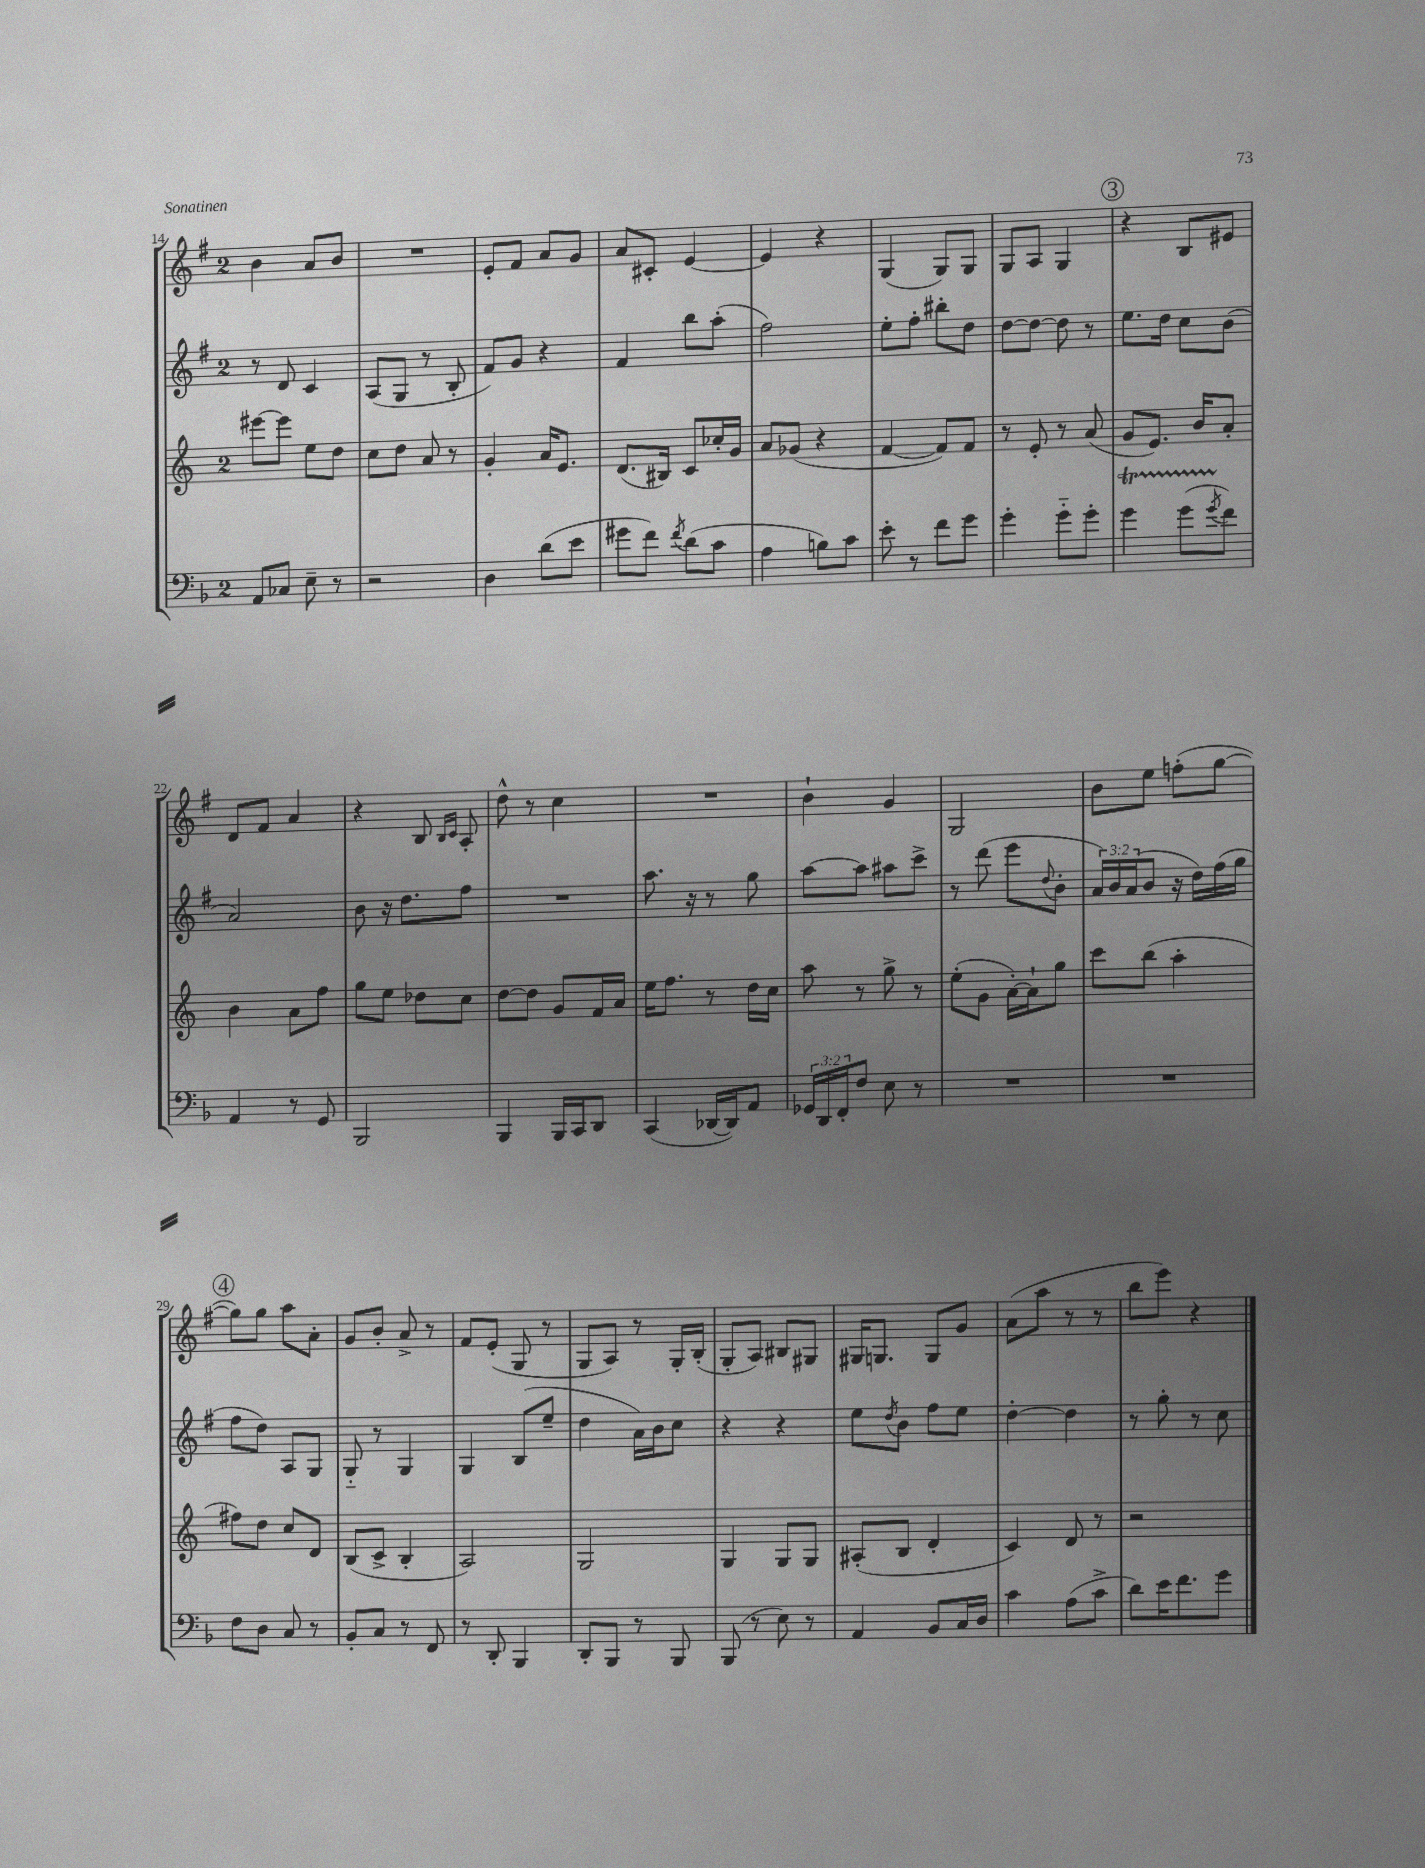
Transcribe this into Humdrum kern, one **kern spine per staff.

**kern	**kern	**kern	**kern
*staff4	*staff3	*staff2	*staff1
*clefF4	*clefG2	*clefG2	*clefG2
*k[b-]	*k[]	*k[f#]	*k[f#]
*M2/4	*M2/4	*M2/4	*M2/4
8AA	[8eee#	8r	4b
8C-	8eee#]	8d	.
8E~	8ee	4c	8a
8r	8dd	.	8b
=	=	=	=
2r	8cc	(8A	2r
.	8dd	8G	.
.	8a	8r	.
.	8r	8B'	.
=	=	=	=
4D	4g'	8f#)	8e'
.	.	8g	8f#
(8d	16a	4r	8a
.	8.e	.	.
8e	.	.	8g
=	=	=	=
8g#	(8.d	4f#	8a
8f)	.	.	8c#'
.	16B#)	.	.
8qf	.	.	.
(8d	8c	8bb	[4e
8c	16cc-'	(8aa'	.
.	16g	.	.
=	=	=	=
4A	8a	2ff#)	4e]
.	(8g-	.	.
8B)	4r	.	4r
8c	.	.	.
=	=	=	=
8e'	[4f	8ee'	(4G
8r	.	8ff#'	.
8f	8f])	8bb#'	8G)
8g	8f	8dd	8G
=	=	=	=
4g'	8r	[8dd	8G
.	8e'	8dd_	8A
8g'~	8r	8dd]	4G
8g'	(8a	8r	.
=	=	=	=
4g	8g	8.ee	4r
.	8.e)	.	.
.	.	16dd	.
(8g	.	8cc	8B
.	16b	.	.
8qg	.	.	.
8f)	8a'	(8b	8e#
=	=	=	=
4AA	4b	2a)	8d
.	.	.	8f#
8r	8a	.	4a
8GG	8ff	.	.
=	=	=	=
2BBB-	8gg	8b	4r
.	8ee	16r	.
.	.	8.dd	.
.	8dd-	.	8B
.	.	.	16qqB
.	.	.	16qqc
.	8cc	8ff#	8A'
=	=	=	=
4BBB-	[8dd	2r	8dd^^
.	8dd]	.	8r
16BBB-	8g	.	4cc
16CC	.	.	.
8DD	16f	.	.
.	16a	.	.
=	=	=	=
(4CC	16ee	8.aa	2r
.	8.ff	.	.
.	.	16r	.
[16DD-	8r	8r	.
16DD-])	.	.	.
8AA	16dd	8gg	.
.	16cc	.	.
=	=	=	=
24GG-	8aa	[8aa	4b`
24DD	.	.	.
24FF'	.	.	.
8F	8r	8aa]	.
8E	8gg^	8aa#	4g
8r	8r	8ccc^	.
=	=	=	=
2r	(8ee'	8r	2G
.	8g	(8ddd	.
.	[16a')	8eee	.
.	16a`]	.	.
.	.	8qqdd	.
.	8gg	8b'	.
=	=	=	=
2r	8ccc	24a)	8b
.	.	24b	.
.	.	(24a	.
.	(8bb	8b	8ee
.	4aa'	16r	(8ff'
.	.	16dd)	.
.	.	(16ff#	[8gg
.	.	16gg	.
=	=	=	=
8F	8ff#)	8ff#	8gg])
8D	8dd	8dd)	8gg
8C	8cc	8A	8aa
8r	8d	8G	8a'
=	=	=	=
8BB-'	(8B	8G'~	8g
8C	8c^	8r	8b'
8r	4B'	4G	8a^
8FF	.	.	8r
=	=	=	=
8r	2A)	4G	8f#
8DD'	.	.	(8e'
4BBB-	.	(8B	8G
.	.	8ee~	8r
=	=	=	=
8DD'	2G	4dd	8G
8BBB-	.	.	8A)
8r	.	16a)	8r
.	.	16b	.
8BBB-	.	8cc	16G'
.	.	.	(16B'
=	=	=	=
(8BBB-	4G	4r	8G'
8r	.	.	8A)
8E)	8G	4r	8B#
8r	8G	.	8G#
=	=	=	=
4AA	(8A#'	8ee	16G#
.	.	.	8.G
.	.	8qdd	.
.	8B	8b	.
8BB-	4d'	8ff#	8G
16C	.	8ee	8g
16D	.	.	.
=	=	=	=
4c	4c)	[4dd'	(8a
.	.	.	8aa
(8A	8d	4dd]	8r
8c^	8r	.	8r
=	=	=	=
8d)	2r	8r	8bb
16e	.	8gg'	8eee)
8.f	.	.	.
.	.	8r	4r
8g	.	8cc	.
==	==	==	==
*-	*-	*-	*-
